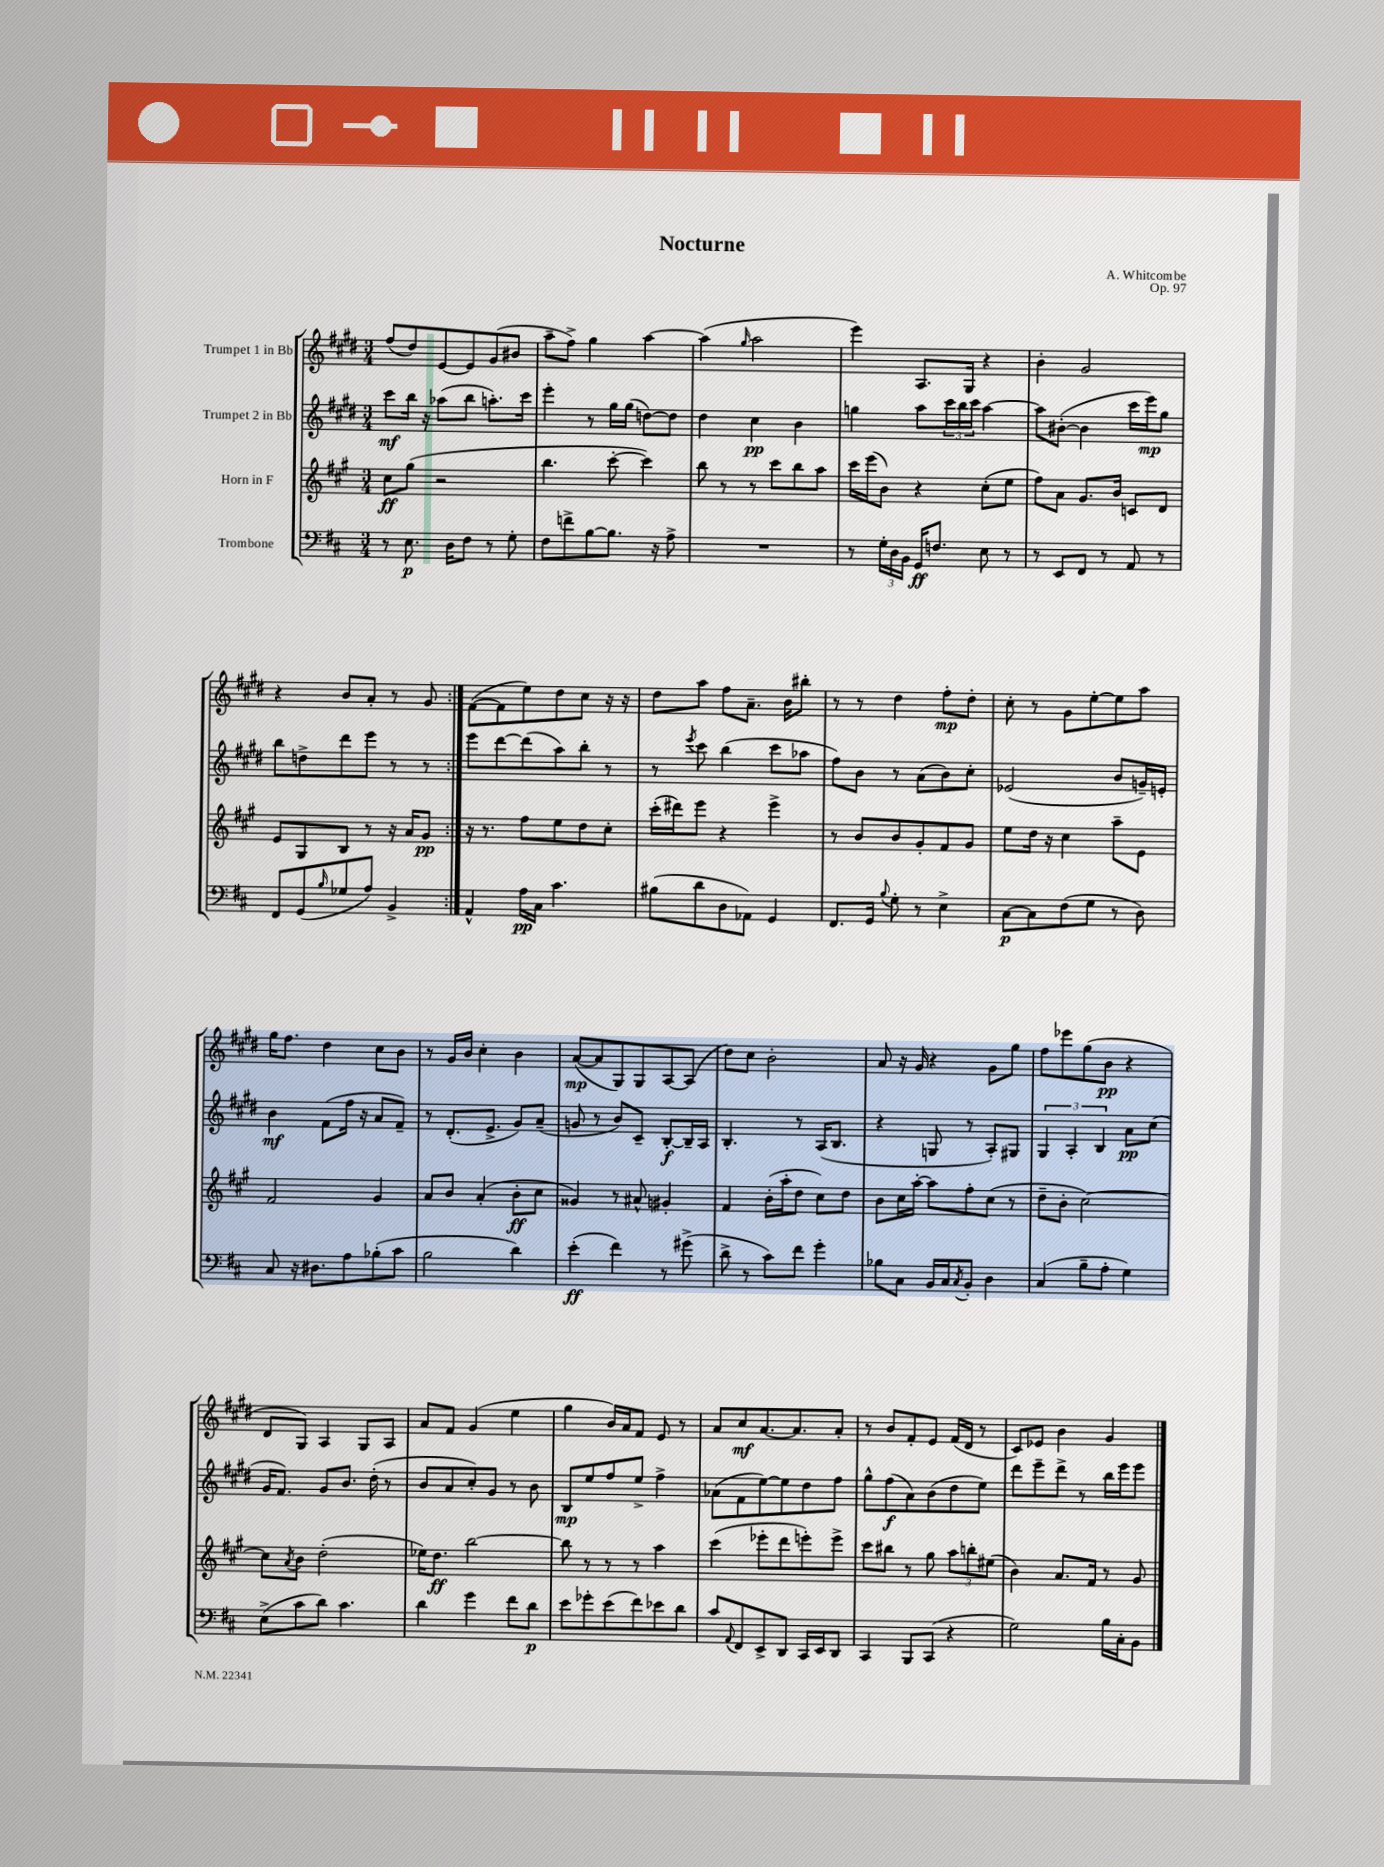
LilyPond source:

\header { title = "Nocturne" composer = "A. Whitcombe" opus = "Op. 97" }
<<
\new StaffGroup <<
\new Staff = "s0" \with { instrumentName = "Trumpet 1 in Bb" } {
    \clef treble \key e \major \numericTimeSignature \time 3/4
    \repeat volta 2 { fis''8( dis''8) e'8~ e'8 gis'8( bis'8 |
    a''8-- fis''8->) gis''4 a''4~ |
    a''4( \grace { gis''16 } a''2 |
    e'''4) a8. gis16 r4 |
    b'4-. gis'2 |
    r4 b'8 a'8-. r8 gis'8 | }
    fis'8~( fis'8 e''8) dis''8 cis''8 r16 r16 |
    dis''8 a''8 fis''8 a'8.-- b'16 bis''8-. |
    r8 r8 dis''4 fis''8-.\mp dis''8-. |
    cis''8-. r8 gis'8 e''8~-. e''8 a''8 |
    gis''16 fis''8. dis''4 cis''8 b'8 |
    r8 gis'16 b'16 cis''4-. b'4 |
    a'8~\mp( a'8 gis8) gis8 a8~ a8( |
    dis''8) cis''8 b'2-. |
    a'8 r16 gis'16 r4 gis'8 gis''8 |
    fis''8 ees'''8 gis''8( b'8\pp r4 |
    dis'8 gis8) a4 gis8 a8 |
    a'8 fis'8 gis'4( e''4 |
    gis''4 b'16) a'16 fis'8 e'8 r8 |
    a'8 cis''8\mf a'8.~ a'8. a'8-. |
    r8 b'8 fis'8-. e'8 fis'16( dis'16 r8 |
    cis'8) ees'8 b'4 gis'4 \bar "|." |
}
\new Staff = "s1" \with { instrumentName = "Trumpet 2 in Bb" } {
    \clef treble \key e \major \numericTimeSignature \time 3/4
    \repeat volta 2 { cis'''8\mf b''16 r16 aes''8( b''8 a''8.-.) cis'''16 |
    e'''4-. r8 gis''16 gis''16( d''8~) d''8 |
    dis''4 cis''4\pp b'4 |
    g''4 a''8 \tuplet 3/2 { cis'''16 b''16 cis'''16 } a''4~ |
    a''8 bis'8~-.( bis'4 cis'''16 e'''16\mp) gis''8 |
    b''8 d''8-> dis'''8 e'''8 r8 r8 | }
    e'''8 dis'''8~ dis'''8( a''8) b''8-. r8 |
    r8 \acciaccatura { e'''8 } cis'''8 b''4( cis'''8 aes''8 |
    fis''8) b'8 r8 a'8( b'8) cis''8-. |
    ees'2( b'8 g'16--) e'16-. |
    b'4\mf fis'8( fis''16 r16 a'8 fis'8--) |
    r8 dis'8.-.( e'8.-> gis'8) a'8--( |
    g'8 r8 b'8) cis'8-- b8~-.\f b16-- a16 |
    b4.-. r8 a16( b8. |
    r4 g8 r8 a8-.) gis8 |
    \tuplet 3/2 { gis4 a4-. b4 } a'8\pp cis''8( |
    gis'16 fis'8.) gis'8 b'8. dis''16-.( r8 |
    b'8 a'8 cis''8-.) gis'8 r8 b'8 |
    b8\mp e''8 fis''8 e''8-> fis''4-> |
    aes'8( fis'8 e''8~) e''8 dis''8 fis''8 |
    gis''8-^ fis''8\f( a'8) b'8( dis''8 e''8) |
    dis'''8 e'''8-- dis'''8-> r8 b''16 e'''16 e'''8 \bar "|." |
}
\new Staff = "s2" \with { instrumentName = "Horn in F" } {
    \clef treble \key a \major \numericTimeSignature \time 3/4
    \repeat volta 2 { cis''8\ff gis''8( r2 |
    b''4. cis'''8~-. cis'''4) |
    b''8 r8 r8 cis'''8 b''8 a''8 |
    cis'''16 e'''16( b'8) r4 cis''8-.( e''8 |
    fis''8) a'8 gis'8. b'16 c'8 d'8 |
    e'8 gis8 b8 r8 r16 a'16 gis'8\pp | }
    r16 r8. fis''8 e''8 d''8 cis''8-. |
    cis'''16-.( dis'''16) e'''8 r4 e'''4-> |
    r8 b'8 b'8 gis'8-. fis'8 gis'8 |
    e''8 d''16 r16 cis''4 a''8-- e'8 |
    fis'2 gis'4 |
    a'8 b'8 a'4-.( b'8-.\ff cis''8 |
    gisis'4) r8 ais'8-^ gis'4-. |
    fis'4 b'16-.( a''16-. d''8 cis''8) d''8 |
    b'8 cis''16 a''16~-. a''8 fis''8-. cis''8( r8 |
    d''8-- b'8-. cis''2~) |
    cis''8 \acciaccatura { a'8 } b'8 d''2-.( |
    ees''16) d''8.\ff b''2~ |
    b''8 r8 r8 r8 a''4 |
    cis'''4( ees'''8-. d'''8 e'''8-.) e'''8-> |
    cis'''8 bis''8 r8 gis''8 \tuplet 3/2 { a''8 b''8-. eis''8( } |
    b'4) a'8. fis'16 r8 gis'8 \bar "|." |
}
\new Staff = "s3" \with { instrumentName = "Trombone" } {
    \clef bass \key d \major \numericTimeSignature \time 3/4
    \repeat volta 2 { r8 e8.\p d16 fis8 r8 g8-. |
    fis8 f'8-> b8~ b8. r16 a8-> |
    R2. |
    r8 \tuplet 3/2 { g16-. d16 b,16 } g,16\ff f8. e8 r8 |
    r8 e,8 fis,8 r8 a,8 r8 |
    fis,8 g,8( \grace { b16 } ges8 a8) b,4-> | }
    a,4-^ a16\pp cis16 cis'4. |
    bis8( d'8 d8 aes,8) g,4 |
    fis,8. g,16 \appoggiatura { b8 } g8-. r8 e4-> |
    cis8~\p cis8 fis8( g8 r8 d8) |
    cis8 r16 dis8. a8 bes8-.( cis'8 |
    b2 d'4) |
    e'4-.\ff( fis'4) r8 gis'8->( |
    d'8-> r8 cis'8) fis'8 g'4-. |
    bes8 cis8 b,16 cis16 \acciaccatura { cis8 } b,8-. d4 |
    cis4( b8-- a8-. g4) |
    e8->( cis'8 d'8) cis'4. |
    d'4 g'4 fis'8 d'8\p |
    e'8 ges'8-. e'8( fis'8) ees'8 d'8 |
    cis'8 \appoggiatura { a,8 } fis,8 e,8-> d,8 cis,16 e,16 d,8 |
    cis,4 b,,8 cis,8( r4 |
    g2) b16 cis16-. b,8 \bar "|." |
}
>>
>>
\layout { \context { \Score \remove "Bar_number_engraver" } }
